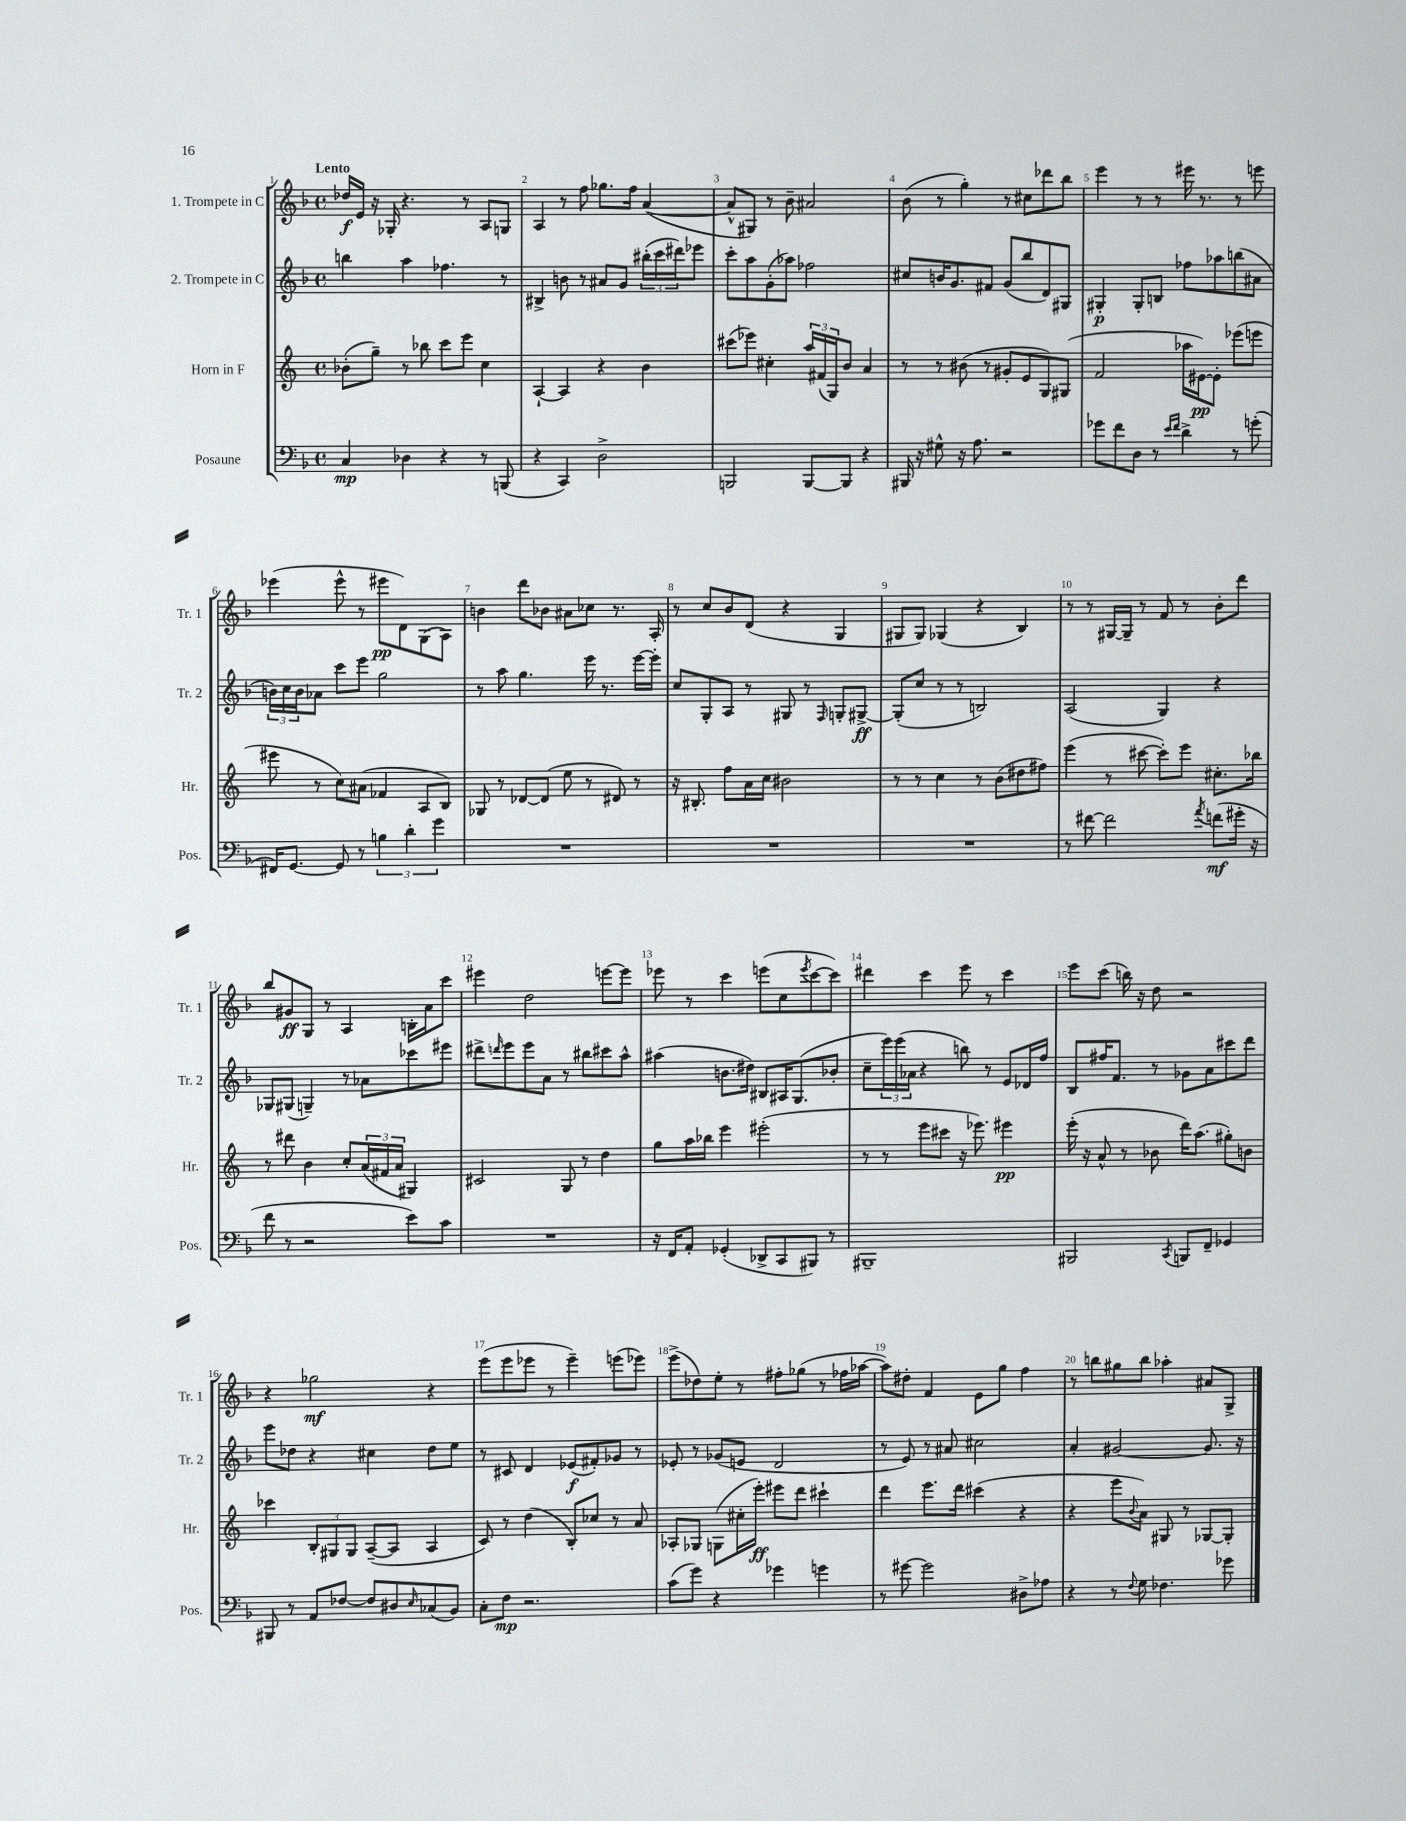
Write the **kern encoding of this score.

**kern	**kern	**kern	**kern
*staff4	*staff3	*staff2	*staff1
*clefF4	*clefG2	*clefG2	*clefG2
*k[b-]	*k[]	*k[b-]	*k[b-]
*M4/4	*M4/4	*M4/4	*M4/4
*met(c)	*met(c)	*met(c)	*met(c)
4C	(8b-'	4bb	16dd-
.	.	.	16e
.	8gg~)	.	16r
.	.	.	16G-'
4D-	8r	4aa	4.r
.	8bb-	.	.
4r	8ccc	4.ff-	.
.	8eee	.	8r
8r	4cc	.	8A
(8BBB	.	8r	8G
=	=	=	=
4r	[4A`	4B#^	4A
4CC)	4A]	8b	8r
.	.	8r	8ff
2D^	4r	8a#	8.gg-
.	.	8g	.
.	.	.	16ff
.	4b	(24bb#'	([4a
.	.	24ccc	.
.	.	24ddd#)	.
.	.	8eee-	.
=	=	=	=
2BBB	(8ccc#	8ccc'	8a^^]
.	8eee-)	8aa	8G#)
.	4cc#'	(8g'	8r
.	.	8aa-)	8b-~
[8BBB	24aa	2ff-	2a#
.	(24f#	.	.
.	24G)	.	.
8BBB]	8b	.	.
4r	4a	.	.
=	=	=	=
16BBB#	8r	8cc#	(8b-
16r	.	.	.
8G#^^	8r	16b	8r
.	.	8.g	.
16r	(8b#	.	4gg')
8.A	.	.	.
.	8r	8f#	.
2r	8g#'	(8g	8r
.	8e	8bb-	8cc#
.	8G)	8d)	8ddd-
.	(8G#	8G#	8bb-
=	=	=	=
8g-	2f	4G#'	4eee
8f	.	.	.
8D	.	8G#'	8r
8r	.	8B	8r
16qqe	.	.	.
16qqf	.	.	.
4d^	16aa-	8ff-	16eee#
.	[16e#)	.	8.r
.	8e#']	8aa-	.
8r	(8eee-	(8bb	8r
(8g'	8eee	8a#	8eee
=	=	=	=
16FF#)	8eee#	24b)	(4eee-
.	.	24cc	.
[8.GG	.	.	.
.	.	24b	.
.	8r	8a-	.
8GG]	8cc)	8ccc	8eee-^^
8r	(8a#	8eee	8r
6B	4f-	2gg	8eee#
.	.	.	8d)
6d'	.	.	.
.	8A	.	(8G
6g	.	.	.
.	8B)	.	8A)
=	=	=	=
1r	8G-	8r	4b
.	8r	8aa	.
.	[8d-	4.gg	8ddd
.	(8d-]	.	8b-
.	8ee	.	8a#
.	8r	16eee	8cc-
.	.	8.r	.
.	8d#)	.	8.r
.	8r	[16eee	.
.	.	16eee']	16A'
=	=	=	=
1r	16r	8cc	8r
.	8.B#'	.	.
.	.	8G'	8cc
.	8ff	8A	8b-
.	16a	8r	(8d
.	16cc	.	.
.	2b#	8G#	4r
.	.	8r	.
.	.	16qqF	.
.	.	8G'	4G
.	.	[8G#^	.
=	=	=	=
1r	8r	(8G#']	8G#
.	8r	8cc	8G#)
.	4cc	8r	(4G-
.	.	8r	.
.	8r	2B)	4r
.	(8b	.	.
.	8dd#	.	4B-)
.	8ff#)	.	.
=	=	=	=
8r	(4eee	(2A	8r
[8f#	.	.	8r
2f#]	8r	.	[16G#
.	.	.	16G#~]
.	[8ccc#	.	8r
.	8ccc#'])	4G)	8f
.	8eee	.	8r
8qa	.	.	.
(8f	8.cc#'	4r	8b-'
16g#'	.	.	8ddd
16r	16bb-	.	.
=	=	=	=
8f	8r	8G-	8bb-
8r	8ddd#	(8G#	8g#
2r	4b	4G~)	8G
.	.	.	8r
.	8cc'	8r	4A
.	(24a	8a-	.
.	24f#	.	.
.	24a	.	.
8e)	4G#)	8ccc-	16B'
.	.	.	16a
8c	.	8eee#	8ccc
=	=	=	=
1r	2c#	8ddd#^	4eee#
.	.	16qqddd	.
.	.	8eee	.
.	.	8eee	2dd
.	.	8a	.
.	8G	8r	.
.	8r	8bb#	.
.	4dd	8ccc#	[8eee
.	.	8aa^^	8eee]
=	=	=	=
16r	8gg	(4aa#	8eee-
16FF	.	.	.
8AA'	16aa	.	8r
.	16bb-	.	.
(4GG-'	4eee	8.b	4ccc
.	.	16dd#)	.
8DD-^	(2eee#'	8B#	(8eee
8CC	.	16A#	8cc
.	.	(8.G	.
.	.	.	8qeee
8BBB#)	.	.	[8ccc
8r	.	8b-'	8ccc])
=	=	=	=
1BBB#~	8r	8cc~	4ddd#
.	8r	24eee)	.
.	.	(24eee	.
.	.	24a-	.
.	8eee	4r	4ccc
.	8ccc#	.	.
.	16r	8bb)	8eee
.	8.eee-)	.	.
.	.	8r	8r
.	4eee#	8e	4ccc
.	.	16d-	.
.	.	16ff	.
=	=	=	=
2BBB#	(16eee'	8B-	8eee
.	16r	.	.
.	8a^^	16ff#	(8ccc
.	.	8.f	.
.	8r	.	16bb)
.	.	.	16r
.	8b-	8r	8dd
8qCC	.	.	.
8BBB	16ddd)	8g-	2r
.	(8.aa	.	.
8FF~	.	8a	.
4GG-	8gg#')	8ccc#	.
.	8b	8ddd	.
=	=	=	=
8BBB#	4ccc-	8eee	4r
8r	.	8dd-	.
8AA	12B'	4r	2gg-
.	12G#	.	.
[8F-	.	.	.
.	12G#	.	.
8F-]	([8A~	4cc#	.
8D#	8A]	.	.
16qqE	.	.	.
(8C-	4A	8dd-	4r
8BB-)	.	8ee	.
=	=	=	=
8C'	8c)	8r	(8eee
8F	8r	8c#	8eee
2.r	(4dd	4d	8eee-
.	.	.	8r
.	8B')	(8e-	4eee-~)
.	8cc-	8f#')	.
.	8r	8g-	(8eee
.	8a	8r	8eee-)
=	=	=	=
(8c	8A-'	8e-'	(8eee^
8g)	8G-	8r	8dd-)
4r	(8G	(8g-	8ee'
.	16cc#'	8e	8r
.	16eee')	.	.
4g-	8eee#	2d	8ff#'
.	8ddd	.	(8gg-
4g	4ccc#`	.	8r
.	.	.	16ff-
.	.	.	[16aa-
=	=	=	=
8r	4ddd	8r	8aa-])
[8g#	.	8e)	8dd#'
2g#]	8.eee	8r	4f
.	.	8a#	.
.	16ddd	.	.
.	(4ccc#	2cc#	8e
.	.	.	8gg
8D#^	4r	.	4ff
8A-	.	.	.
=	=	=	=
4r	4r	4a'	8r
.	.	.	8bb
8r	8eee	[2g#	8gg#
8qqF	8qqb	.	.
8G	8a)	.	8bb
4.F-	8G#	.	4aa-'
.	8r	.	.
.	[8G-	8.g#]	8a#
8g-	8G-']	.	8G^
.	.	16r	.
==	==	==	==
*-	*-	*-	*-
